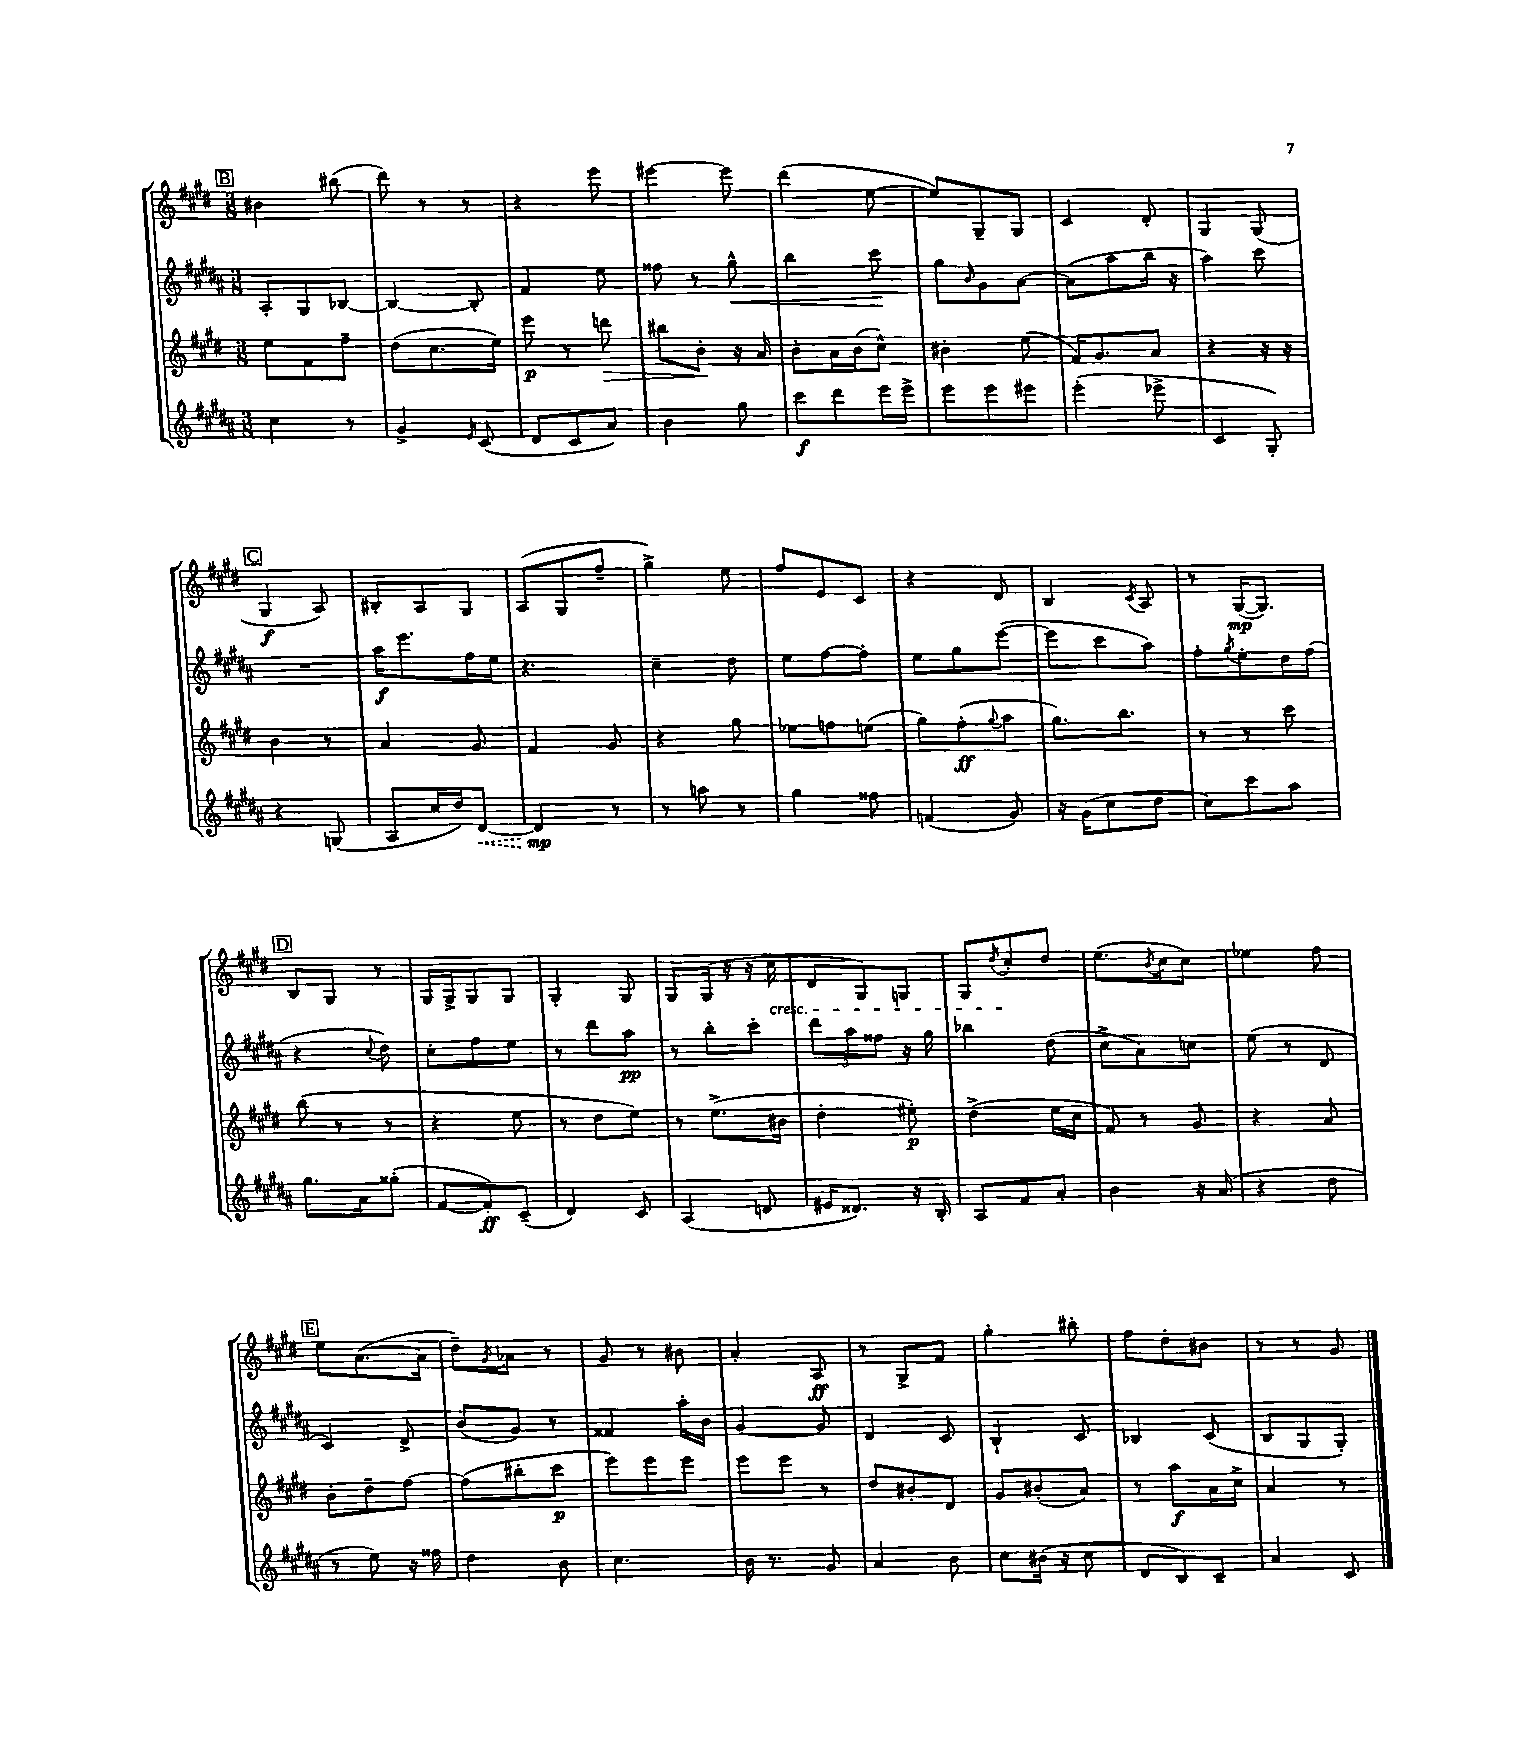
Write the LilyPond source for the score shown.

<<
\new StaffGroup <<
\new Staff = "s0" {
    \clef treble \key e \major \numericTimeSignature \time 3/8
    \mark \markup { \box "B" } bis'4 bis''8( |
    dis'''8) r8 r8 |
    r4 e'''8 |
    eis'''4~ eis'''8 |
    dis'''4( e''8~ |
    e''8) gis8-- gis8 |
    cis'4 dis'8-. |
    gis4 gis8( |
    \mark \markup { \box "C" } gis4\f a8) |
    bis8-. a8 gis8 |
    a8( gis8 fis''8-- |
    gis''4->) e''8 |
    fis''8 e'8 cis'8 |
    r4 dis'8 |
    b4 \acciaccatura { cis'8 } a8 |
    r8 gis16~\mp( gis8.) |
    \mark \markup { \box "D" } b8 gis8 r8 |
    gis16 gis16-> gis8 gis8 |
    gis4-. gis8 |
    gis8 gis16( r16 r16 cis''16\cresc |
    dis'8 gis8) g8 |
    gis8 \acciaccatura { dis''8 } cis''8-.\! dis''8 |
    e''8.( \acciaccatura { b'8 } cis''16 cis''8) |
    ees''4 fis''8 |
    \mark \markup { \box "E" } e''8 a'8.~( a'16 |
    dis''8--) \acciaccatura { gis'8 } aes'8 r8 |
    gis'8 r8 bis'8 |
    a'4-. a8\ff |
    r8 gis8-> fis'8 |
    gis''4-. bis''8-. |
    fis''8 dis''8-. bis'8 |
    r8 r8 gis'8 \bar "|." |
}
\new Staff = "s1" {
    \clef treble \key b \major \numericTimeSignature \time 3/8
    \mark \markup { \box "B" } ais8-. gis8 bes8~ |
    bes4~ bes8-. |
    fis'4 e''8 |
    fisis''8 r8 gis''8-^\< |
    b''4 cis'''8\! |
    gis''8 \grace { b'16 } gis'8 ais'8~ |
    ais'8( ais''8 b''16 r16 |
    ais''4) cis'''8 |
    \mark \markup { \box "C" } R4. |
    ais''16\f e'''8. fis''16 e''16 |
    r4. |
    cis''4-- dis''8 |
    e''8 fis''8~ fis''8-. |
    e''8 gis''8 e'''8~( |
    e'''8 cis'''8 ais''8) |
    fis''8-. \acciaccatura { gis''8 } e''8-. dis''16 fis''16( |
    \mark \markup { \box "D" } r4 \appoggiatura { cis''8 } dis''8) |
    cis''8-. fis''8 e''8 |
    r8 dis'''8 ais''8\pp |
    r8 b''8-. cis'''8-. |
    \tuplet 3/2 { dis'''8 ais''8 fisis''8 } r16 gis''16 |
    bes''4 dis''8( |
    cis''8-> ais'8) c''8 |
    e''8( r8 dis'8 |
    \mark \markup { \box "E" } cis'4) dis'8-> |
    b'8( gis'8) r8 |
    fisis'4 ais''16-. b'16 |
    gis'4~ gis'8 |
    dis'4 cis'8 |
    b4-! cis'8 |
    bes4 cis'8( |
    b8 gis8 gis8-.) \bar "|." |
}
\new Staff = "s2" {
    \clef treble \key e \major \numericTimeSignature \time 3/8
    \mark \markup { \box "B" } e''8 fis'8 fis''8-- |
    dis''8( cis''8. e''16) |
    e'''8\p r8 d'''8\> |
    bis''8 b'8-.\! r16 a'16 |
    b'8-. a'16 b'16( cis''8-^) |
    bis'4-. e''8( |
    fis'16) gis'8. a'8 |
    r4 r16 r16 |
    \mark \markup { \box "C" } b'4 r8 |
    a'4 gis'8 |
    fis'4 gis'8 |
    r4 gis''8 |
    ees''8 f''8 e''8( |
    gis''8) fis''8-.\ff( \appoggiatura { gis''8 } a''8 |
    gis''8.) b''8. |
    r8 r8 cis'''8 |
    \mark \markup { \box "D" } b''8( r8 r8 |
    r4 e''8 |
    r8 dis''8 e''8) |
    r8 e''8.->( bis'16 |
    dis''4-. eis''8-.\p) |
    dis''4->( e''16 cis''16 |
    fis'8) r8 gis'8 |
    r4 a'8 |
    \mark \markup { \box "E" } b'8-. dis''8-- fis''8~ |
    fis''8( bis''8-. cis'''8\p |
    e'''8) e'''8 e'''8 |
    e'''8 e'''8 r8 |
    dis''8 bis'8-. dis'8 |
    gis'8 bis'8-.( a'8) |
    r8 a''8\f a'16 cis''16-> |
    a'4 r8 \bar "|." |
}
\new Staff = "s3" {
    \clef treble \key b \major \numericTimeSignature \time 3/8
    \mark \markup { \box "B" } cis''4 r8 |
    gis'4-> \grace { e'16 } cis'8( |
    dis'8 cis'8 ais'8) |
    b'4 gis''8 |
    cis'''8\f dis'''8 e'''16 e'''16-> |
    e'''8 e'''8 eis'''8 |
    e'''4-.( ees'''8-> |
    cis'4 gis8-.) |
    \mark \markup { \box "C" } r4 g8( |
    ais8 cis''16 dis''16) \once \override Hairpin.style = #'dashed-line dis'8~\< |
    dis'4\mp\! r8 |
    r8 a''8 r8 |
    gis''4 fisis''8 |
    f'4( gis'8) |
    r16 gis'16( cis''8 dis''8 |
    cis''8) cis'''8 ais''8 |
    \mark \markup { \box "D" } gis''8. ais'16 gisis''8-.( |
    fis'8~ fis'8-.\ff) cis'8--( |
    dis'4) cis'8 |
    ais4( d'8 |
    eis'16 disis'8.) r16 b16-. |
    ais8 fis'8 ais'8-. |
    b'4 r16 ais'16( |
    r4 dis''8 |
    \mark \markup { \box "E" } r8 e''8) r16 fisis''16 |
    dis''4 b'8 |
    cis''4. |
    b'16 r8. gis'8 |
    ais'4 b'8 |
    cis''8 bis'16( r16 cis''8 |
    dis'8 b8) cis'8-- |
    ais'4 cis'8 \bar "|." |
}
>>
>>
\layout { \context { \Score \remove "Bar_number_engraver" } }
